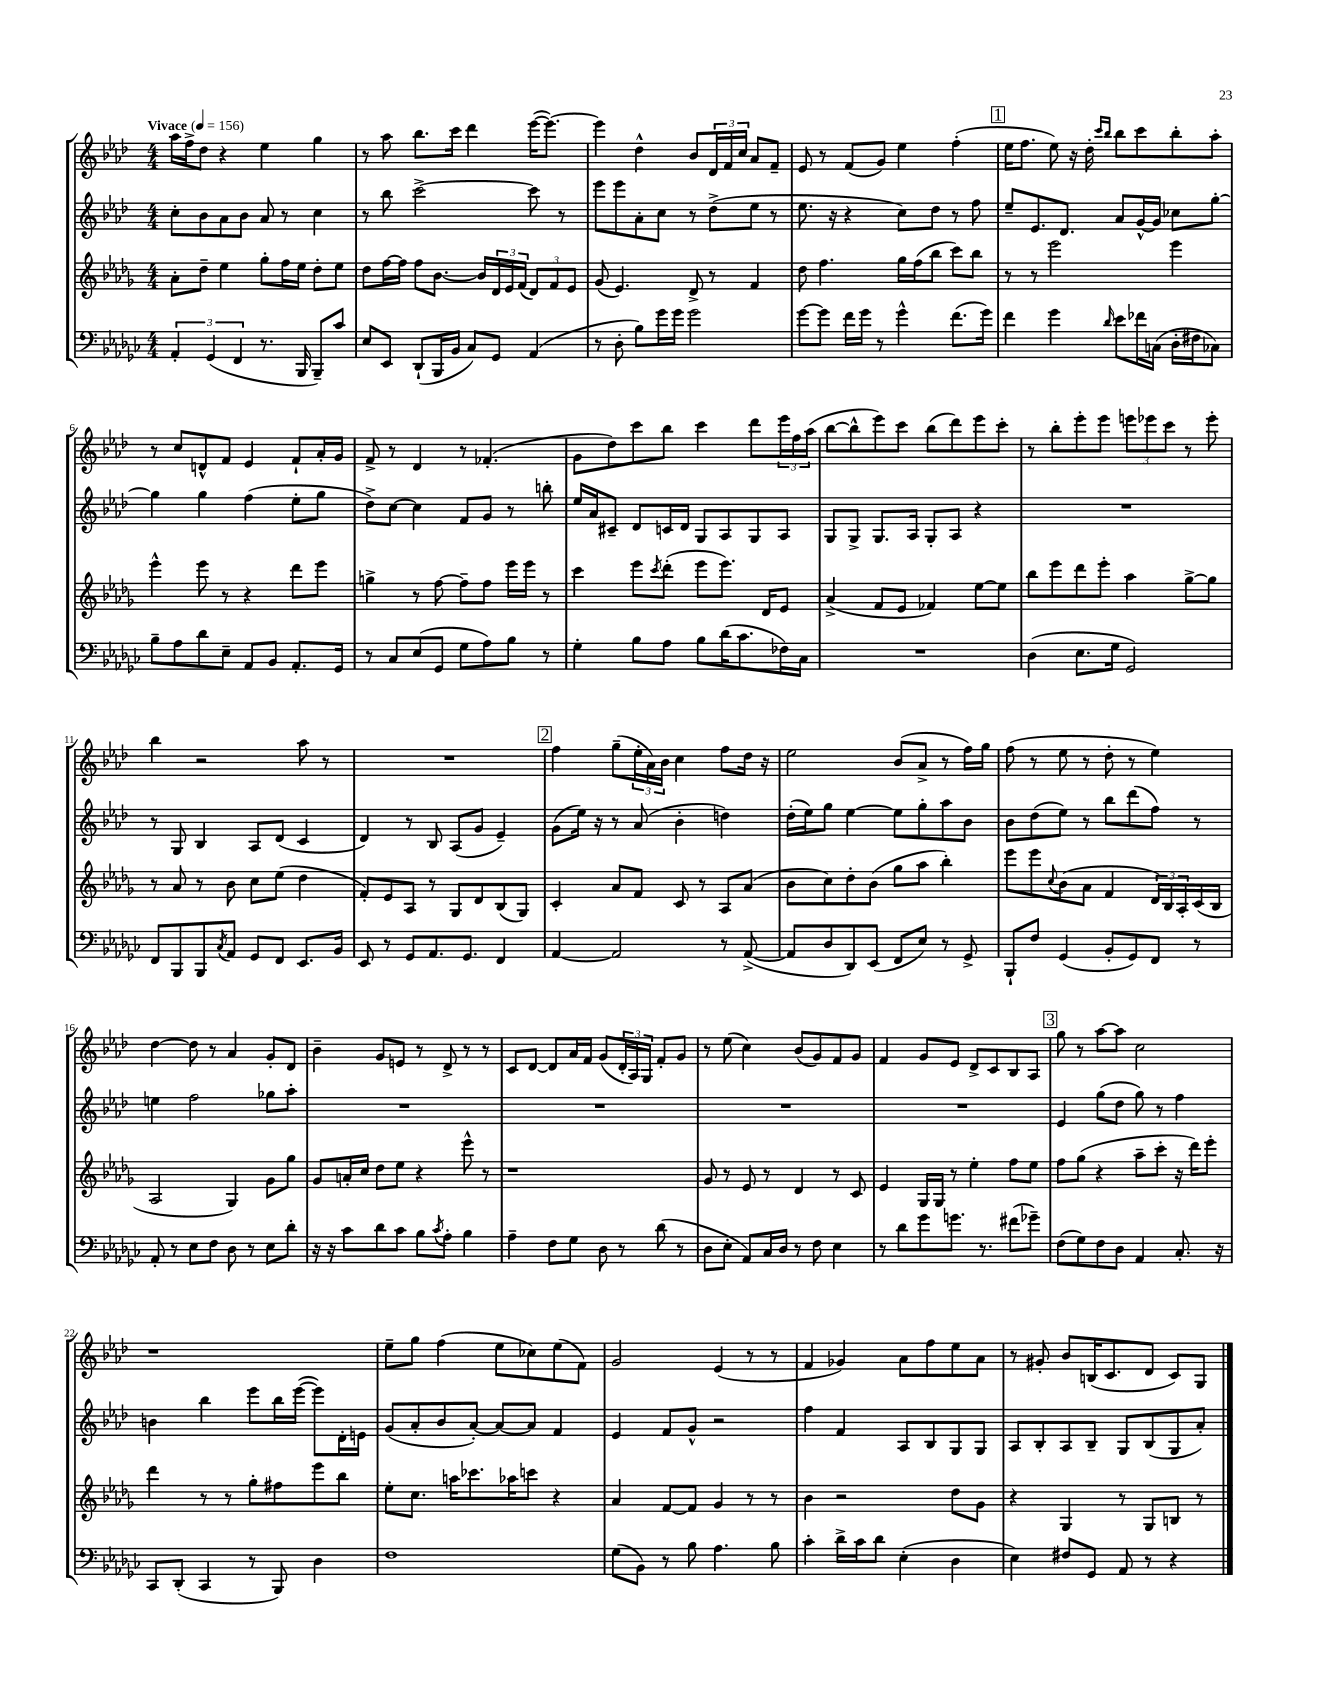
<<
\new StaffGroup <<
\new Staff = "s0" {
    \clef treble \key aes \major \numericTimeSignature \time 4/4 \tempo "Vivace" 4 = 156
    aes''16 f''16-> des''8 r4 ees''4 g''4 |
    r8 aes''8 bes''8. c'''16 des'''4 ees'''16~( ees'''8.~) |
    ees'''4 des''4-^ bes'8 \tuplet 3/2 { des'16 f'16 c''16 } aes'8 f'8-- |
    ees'8 r8 f'8( g'8) ees''4 f''4-.( |
    \mark \markup { \box "1" } ees''16 f''8. ees''8) r16 des''16-. \grace { c'''16 bes''16 } bes''8 c'''8 bes''8-. aes''8-. |
    r8 c''8 d'8-^ f'8 ees'4 f'8-! aes'16-. g'16 |
    f'8-> r8 des'4 r8 fes'4.-.( |
    g'8 des''8) c'''8 bes''8 c'''4 des'''8 \tuplet 3/2 { ees'''16 f''16 aes''16( } |
    bes''8~ bes''8-^ ees'''8) c'''8 bes''8( des'''8) ees'''8 c'''8-. |
    r8 bes''8-. ees'''8-. ees'''8 \tuplet 3/2 { e'''8 ees'''8 c'''8 } r8 ees'''8-. |
    bes''4 r2 aes''8 r8 |
    R1 |
    \mark \markup { \box "2" } f''4 g''8--( \tuplet 3/2 { ees''16-. aes'16) bes'16 } c''4 f''8 des''16 r16 |
    ees''2 bes'8( aes'8-> r8 f''16) g''16 |
    f''8( r8 ees''8 r8 des''8-. r8 ees''4) |
    des''4~ des''8 r8 aes'4 g'8-. des'8 |
    bes'4-- g'8 e'8 r8 des'8-> r8 r8 |
    c'8 des'8~ des'8 aes'16 f'16 g'8( \tuplet 3/2 { des'16-. aes16) g16 } f'8-. g'8 |
    r8 ees''8( c''4) bes'8( g'8) f'8 g'8 |
    f'4 g'8 ees'8 des'8-> c'8 bes8 aes8 |
    \mark \markup { \box "3" } g''8 r8 aes''8~ aes''8 c''2 |
    r1 |
    ees''8-- g''8 f''4( ees''8 ces''8) ees''8( f'8) |
    g'2 ees'4( r8 r8 |
    f'4 ges'4) aes'8 f''8 ees''8 aes'8 |
    r8 gis'8-. bes'8 b16( c'8. des'8 c'8) g8 \bar "|." |
}
\new Staff = "s1" {
    \clef treble \key aes \major \numericTimeSignature \time 4/4
    c''8-. bes'8 aes'8 bes'8 aes'8 r8 c''4 |
    r8 bes''8 c'''2~-> c'''8 r8 |
    ees'''8 ees'''8 aes'8-. c''8 r8 des''8->( ees''8 r8 |
    ees''8. r16 r4 c''8) des''8 r8 f''8 |
    \mark \markup { \box "1" } ees''8-- ees'8. des'8. aes'8 g'16~-^ g'16 ces''8 g''8~-. |
    g''4 g''4 f''4( ees''8-. g''8 |
    des''8->) c''8~ c''4 f'8 g'8 r8 b''8-. |
    ees''16 aes'16 cis'8-- des'8 c'16 des'16 g8 aes8 g8 aes8 |
    g8 g8-> g8. aes16 g8-. aes8 r4 |
    R1 |
    r8 g8 bes4 aes8 des'8( c'4 |
    des'4) r8 bes8 aes8( g'8 ees'4--) |
    \mark \markup { \box "2" } g'8( ees''16) r16 r8 aes'8( bes'4-. d''4) |
    des''16-.( ees''16) g''8 ees''4~ ees''8 g''8-. aes''8 bes'8 |
    bes'8 des''8( ees''8) r8 bes''8 des'''8( f''8) r8 |
    e''4 f''2 ges''8 aes''8-. |
    R1 |
    R1 |
    R1 |
    R1 |
    \mark \markup { \box "3" } ees'4 g''8( des''8 g''8) r8 f''4 |
    b'4 bes''4 ees'''8 bes''16 ees'''16~( ees'''8) des'16-. e'16 |
    g'8( aes'8-. bes'8 aes'8~-.) aes'8~ aes'8 f'4 |
    ees'4 f'8 g'8-^ r2 |
    f''4 f'4 aes8 bes8 g8 g8 |
    aes8 bes8-. aes8 bes8-- g8 bes8( g8 aes'8-.) \bar "|." |
}
\new Staff = "s2" {
    \clef treble \key des \major \numericTimeSignature \time 4/4
    aes'8-. des''8-- ees''4 ges''8-. f''16 ees''16 des''8-. ees''8 |
    des''8 f''16~ f''16 f''8 bes'8.~ bes'16 \tuplet 3/2 { des'16 ees'16 f'16( } \tuplet 3/2 { des'8) f'8 ees'8 } |
    ges'8( ees'4.) des'8-> r8 f'4 |
    des''8 f''4. ges''16 f''16( bes''8 c'''8) bes''8 |
    \mark \markup { \box "1" } r8 r8 ees'''2 ees'''4 |
    ees'''4-^ ees'''8 r8 r4 des'''8 ees'''8 |
    g''4-> r8 f''8~ f''8-- f''8 ees'''16 ees'''16 r8 |
    c'''4 ees'''8 \acciaccatura { c'''8 } des'''8-.( ees'''8 ees'''8.) des'16 ees'8 |
    aes'4->( f'8 ees'8 fes'4) ees''8~ ees''8 |
    bes''8 ees'''8 des'''8 ees'''8-. aes''4 ges''8~-> ges''8 |
    r8 aes'8 r8 bes'8 c''8 ees''8( des''4 |
    f'8-.) ees'8 aes8 r8 ges8 des'8 bes8( ges8) |
    \mark \markup { \box "2" } c'4-. aes'8 f'8 c'8 r8 aes8 aes'8( |
    bes'8 c''8) des''8-. bes'8( ges''8 aes''8 bes''4-.) |
    ees'''8 ees'''8 \appoggiatura { c''8 } bes'8( aes'8 f'4 \tuplet 3/2 { des'16) bes16 aes16-. } c'16( bes16 |
    aes2 ges4) ges'8 ges''8 |
    ges'8 a'16-. c''16 des''8 ees''8 r4 ees'''8-^ r8 |
    r1 |
    ges'8 r8 ees'8 r8 des'4 r8 c'8 |
    ees'4 ges16 ges16 r8 ees''4-. f''8 ees''8 |
    \mark \markup { \box "3" } f''8 ges''8( r4 aes''8-- c'''8-. r16 des'''16) ees'''8-. |
    des'''4 r8 r8 ges''8-. fis''8 ees'''8 bes''8 |
    ees''8-. c''8. a''16 ces'''8. aes''16 c'''8 r4 |
    aes'4 f'8~ f'8 ges'4 r8 r8 |
    bes'4 r2 des''8 ges'8 |
    r4 ges4 r8 ges8 b8 r8 \bar "|." |
}
\new Staff = "s3" {
    \clef bass \key ges \major \numericTimeSignature \time 4/4
    \tuplet 3/2 { aes,4-. ges,4( f,4 } r8. bes,,16 bes,,8--) ces'8 |
    ees8 ees,8 des,8-!( bes,,16 bes,16 ces8) ges,8 aes,4( |
    r8 des8-. bes8) ges'16 ges'16 ges'2 |
    ges'8~ ges'8 f'16 ges'16 r8 ges'4-^ f'8.( ges'16) |
    \mark \markup { \box "1" } f'4 ges'4 \grace { des'16 } ees'8 fes'16 c16( des16-. fis16 ces8) |
    bes8-- aes8 des'8 ees8-- aes,8 bes,8 aes,8.-. ges,16 |
    r8 ces8 ees8( ges,8 ges8 aes8) bes8 r8 |
    ges4-. bes8 aes8 bes8 des'16( ces'8. fes16) ces16 |
    R1 |
    des4( ees8. ges16 ges,2) |
    f,8 bes,,8 bes,,8 \acciaccatura { ces8 } aes,8 ges,8 f,8 ees,8. bes,16 |
    ees,8 r8 ges,8 aes,8. ges,8. f,4 |
    \mark \markup { \box "2" } aes,4~ aes,2 r8 aes,8~->( |
    aes,8 des8 des,8) ees,8( f,8 ees8) r8 ges,8-> |
    bes,,8-! f8 ges,4( bes,8-. ges,8) f,8 r8 |
    aes,8-. r8 ees8 f8 des8 r8 ees8 des'8-. |
    r16 r16 ces'8 des'8 ces'8 bes8 \acciaccatura { ces'8 } aes8-. bes4 |
    aes4-- f8 ges8 des8 r8 des'8( r8 |
    des8 ees8-. aes,8) ces16 des16 r8 f8 ees4 |
    r8 des'8 ges'8 g'8. r8. fis'8( ges'8--) |
    \mark \markup { \box "3" } f8( ges8) f8 des8 aes,4 ces8.-. r16 |
    ces,8 des,8-.( ces,4 r8 bes,,8) des4 |
    f1 |
    ges8( bes,8) r8 bes8 aes4. bes8 |
    ces'4-. des'16-> ces'16 des'8 ees4-.( des4 |
    ees4) fis8 ges,8 aes,8 r8 r4 \bar "|." |
}
>>
>>
